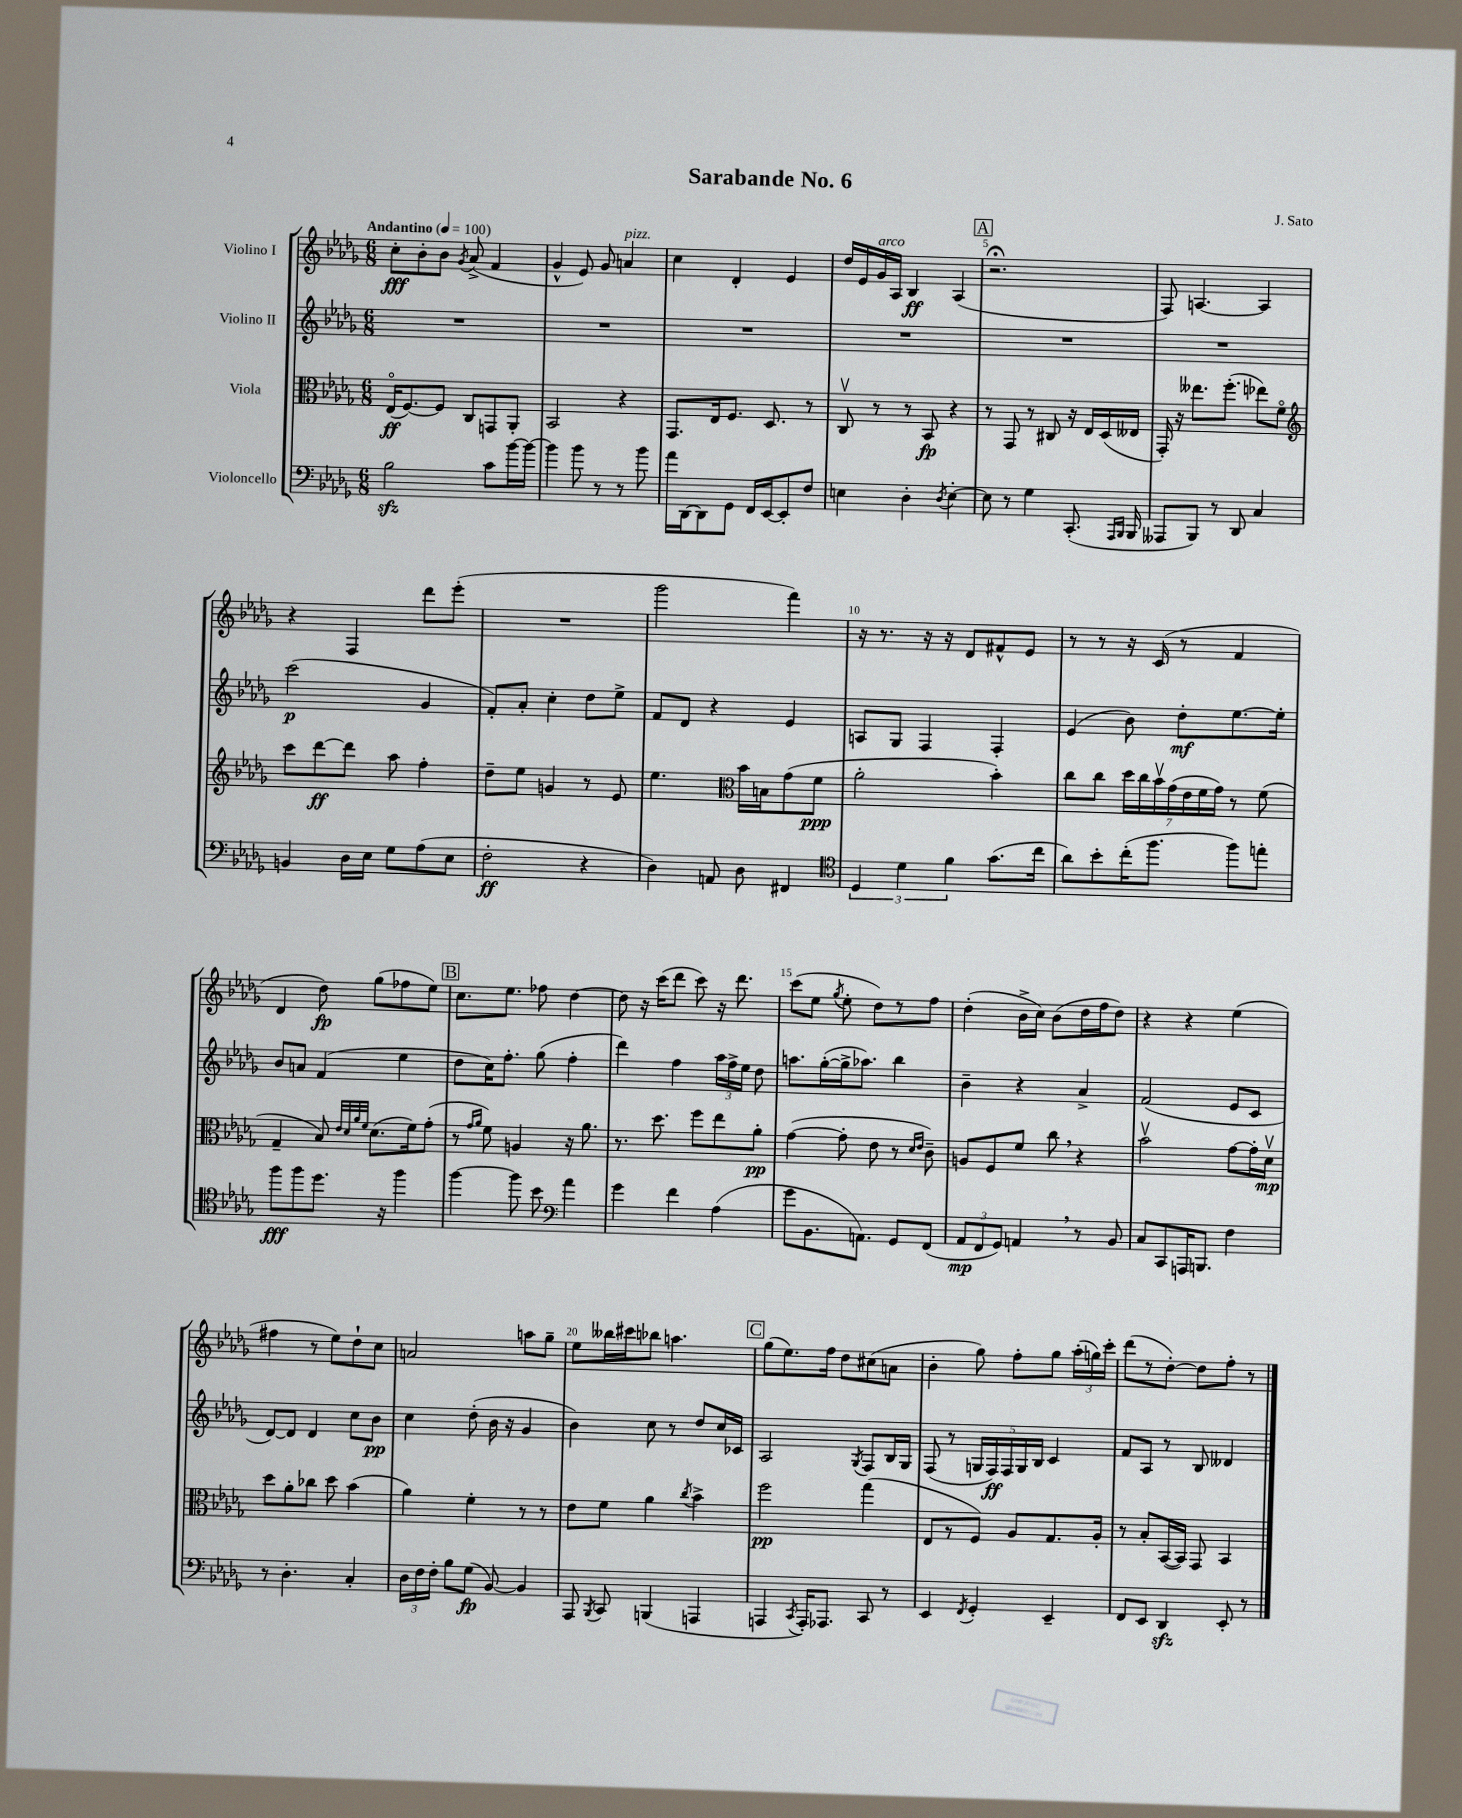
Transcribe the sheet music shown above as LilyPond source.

\header { title = "Sarabande No. 6" composer = "J. Sato" }
<<
\new StaffGroup <<
\new Staff = "s0" \with { instrumentName = "Violino I" } {
    \clef treble \key des \major \numericTimeSignature \time 6/8 \tempo "Andantino" 4 = 100
    \autoBeamOff c''8[-.\fff bes'8-. bes'8] \acciaccatura { ges'8 } aes'8->( f'4 |
    ges'4-^ ees'8) ges'8 a'4^\markup { \italic "pizz." } |
    c''4 des'4-. ees'4 |
    des''16[ ees'16 ges'16^\markup { \italic "arco" } aes16] bes4\ff aes4( |
    \mark \markup { \box "A" } r2.\fermata |
    f8) a4.~ a4 |
    r4 f4 des'''8[ ees'''8]-.( |
    R2. |
    ges'''2 f'''4) |
    r16 r8. r16 r16 des'8[ fis'8-^ ees'8] |
    r8 r8 r16 c'16( r8 f'4 |
    des'4 des''8\fp) ges''8[( fes''8 ees''8]) |
    \mark \markup { \box "B" } c''8.[ ees''8.] fes''8 des''4~ |
    des''8 r16 c'''16[( des'''8] c'''8) r16 des'''8. |
    c'''8[( ees''8] \acciaccatura { ges''8 } ees''8-. des''8[) r8 f''8] |
    des''4-.( bes'16[-> c''16]) bes'8[( des''16 f''16 des''8]) |
    r4 r4 ees''4( |
    fis''4 r8 ees''8[) des''8-! c''8] |
    a'2 a''8[ ges''8]-- |
    ees''8[ beses''16 cis'''16 bes''8] a''4. |
    \mark \markup { \box "C" } ges''8[( ees''8.) f''16] des''8[ cis''8( a'8] |
    bes'4-. ges''8) f''8[-. ges''8] \tuplet 3/2 { aes''16[-.( g''16) c'''16]-. } |
    des'''8[( r8 des''8]~-.) des''8[ f''8]-. r8 \bar "|." |
}
\new Staff = "s1" \with { instrumentName = "Violino II" } {
    \clef treble \key des \major \numericTimeSignature \time 6/8
    \autoBeamOff R2. |
    R2. |
    R2. |
    R2. |
    \mark \markup { \box "A" } R2. |
    R2. |
    c'''2\p( ges'4 |
    f'8[-.) aes'8]-. c''4-. des''8[ ees''8]-> |
    f'8[ des'8] r4 ees'4 |
    a8[ ges8] f4 f4-. |
    ees'4( bes'8) des''8[-.\mf ees''8.~ ees''16]-. |
    bes'8[ a'8] f'4( ees''4 |
    \mark \markup { \box "B" } des''8[ c''16) f''8.]-. ges''8( f''4-. |
    des'''4) f''4 \tuplet 3/2 { aes''16[ f''16-> ees''16] } des''8 |
    a''8.[ ges''16~-.( ges''16-> aes''8.]) bes''4 |
    bes'4-- r4 aes'4-> |
    f'2( ees'8[ c'8] |
    des'8[~) des'8] des'4 c''8[ bes'8]\pp |
    c''4 des''8-.( bes'16 r16 ges'4 |
    bes'4) c''8 r8 des''8[ c''16 ces'16] |
    \mark \markup { \box "C" } aes2 \acciaccatura { ges8 } f8[ bes16 ges16] |
    f8( r8 \tuplet 5/4 { g16[ f16\ff) f16 g16 bes16] } c'4 |
    f'8[ aes8] r8 bes8 deses'4 \bar "|." |
}
\new Staff = "s2" \with { instrumentName = "Viola" } {
    \clef alto \key des \major \numericTimeSignature \time 6/8
    \autoBeamOff ees16[\flageolet\ff( f8.~) f8] c8[ g,8 aes,8]-. |
    bes,2 r4 |
    ges,8.[ ees16 f8.] des8. r8 |
    c8\upbow r8 r8 bes,8\fp r4 |
    \mark \markup { \box "A" } r8 ges,8 r8 cis8 r16 ees16[ des16( eeses16] |
    ges,16-.) r16 eeses''8.[ f''8.]-.( ees''8[) f'8]\flageolet |
    \clef treble c'''8[ des'''8~\ff des'''8] aes''8 f''4-. |
    des''8[-- ees''8] g'4 r8 ees'8 |
    ees''4. \clef alto bes'16[ b16 ges'8( f'8]\ppp |
    aes'2-. bes'4-.) |
    c''8[ c''8] \tuplet 7/4 { des''16[ c''16 bes'16\upbow ges'16( ees'16 f'16 ges'16]) } r8 f'8( |
    ges4-- bes8) \grace { ees'32[ des'32 aes'32 f'32] } des'8.[( f'16) ges'8]-.( |
    \mark \markup { \box "B" } r8 \grace { ges'16[ aes'16] } f'8) a4 r16 aes'8. |
    r8. des''8. f''8[ ees''8 aes'8]-.\pp |
    ges'4~( ges'8-. ees'8 r8 \grace { des'16[ ees'16] } c'8--) |
    a8[ f8 f'8] c''8 \breathe r4 |
    bes'2\upbow ges'8[~ ges'16-. des'16]\upbow\mp |
    des''8[ aes'8-. ces''8] des''8 bes'4( |
    aes'4) f'4-. r8 r8 |
    ees'8[ f'8] aes'4 \acciaccatura { c''8 } bes'4-> |
    \mark \markup { \box "C" } f''2\pp ges''4( |
    ees8[ r8 f8]) aes8[ ges8. aes16]-. |
    r8 bes8[-. bes,16~( bes,16]) ges,8 bes,4 \bar "|." |
}
\new Staff = "s3" \with { instrumentName = "Violoncello" } {
    \clef bass \key des \major \numericTimeSignature \time 6/8
    \autoBeamOff bes2\sfz c'8[ bes'16~ bes'16]~ |
    bes'4 bes'8 r8 r8 bes'8 |
    aes'16[ des,16~ des,8 ges,8] f,16[ ees,16~ ees,8-. f8] |
    e4 des4-. \acciaccatura { des8 } e4~-. |
    \mark \markup { \box "A" } e8 r8 ges4 c,8.-.( \grace { aes,,16[ bes,,16] } bes,,16 |
    aeses,,8[ bes,,8]) r8 des,8 c4 |
    b,4 des16[ ees16] ges8[ aes8( ees8] |
    f2-.\ff r4 |
    des4) a,8 des8 fis,4 |
    \clef tenor \tuplet 3/2 { des4 des'4 f'4 } ges'8.[( c''16] |
    aes'8[) bes'8-. c''16-.( f''8.] f''8[) e''8]-. |
    f''8[\fff f''8 des''8.] r16 f''4 |
    \mark \markup { \box "B" } f''4~ f''8 bes'8 \clef bass aes'4 |
    ges'4 f'4 aes4( |
    ges'8[ bes,8. a,8.]) ges,8[ f,8]( |
    \tuplet 3/2 { aes,8[\mp f,8 ges,8]) } a,4 \breathe r8 bes,8 |
    c8[ c,8 a,,16 b,,8.] f4 |
    r8 des4.-. c4-. |
    \tuplet 3/2 { des16[ f16 f16]-. } bes8[ ges8]\fp( bes,8~) bes,4 |
    aes,,8 \acciaccatura { bes,,8 } c,8 b,,4( a,,4 |
    \mark \markup { \box "C" } a,,4 \acciaccatura { c,8 } a,,16[-.) aes,,8.] c,8 r8 |
    ees,4 \acciaccatura { f,8 } ges,4-. ees,4-- |
    f,8[ ees,8] des,4\sfz ees,8-. r8 \bar "|." |
}
>>
>>
\layout { \context { \Score \override BarNumber.break-visibility = ##(#f #t #t) barNumberVisibility = #(every-nth-bar-number-visible 5) } }
